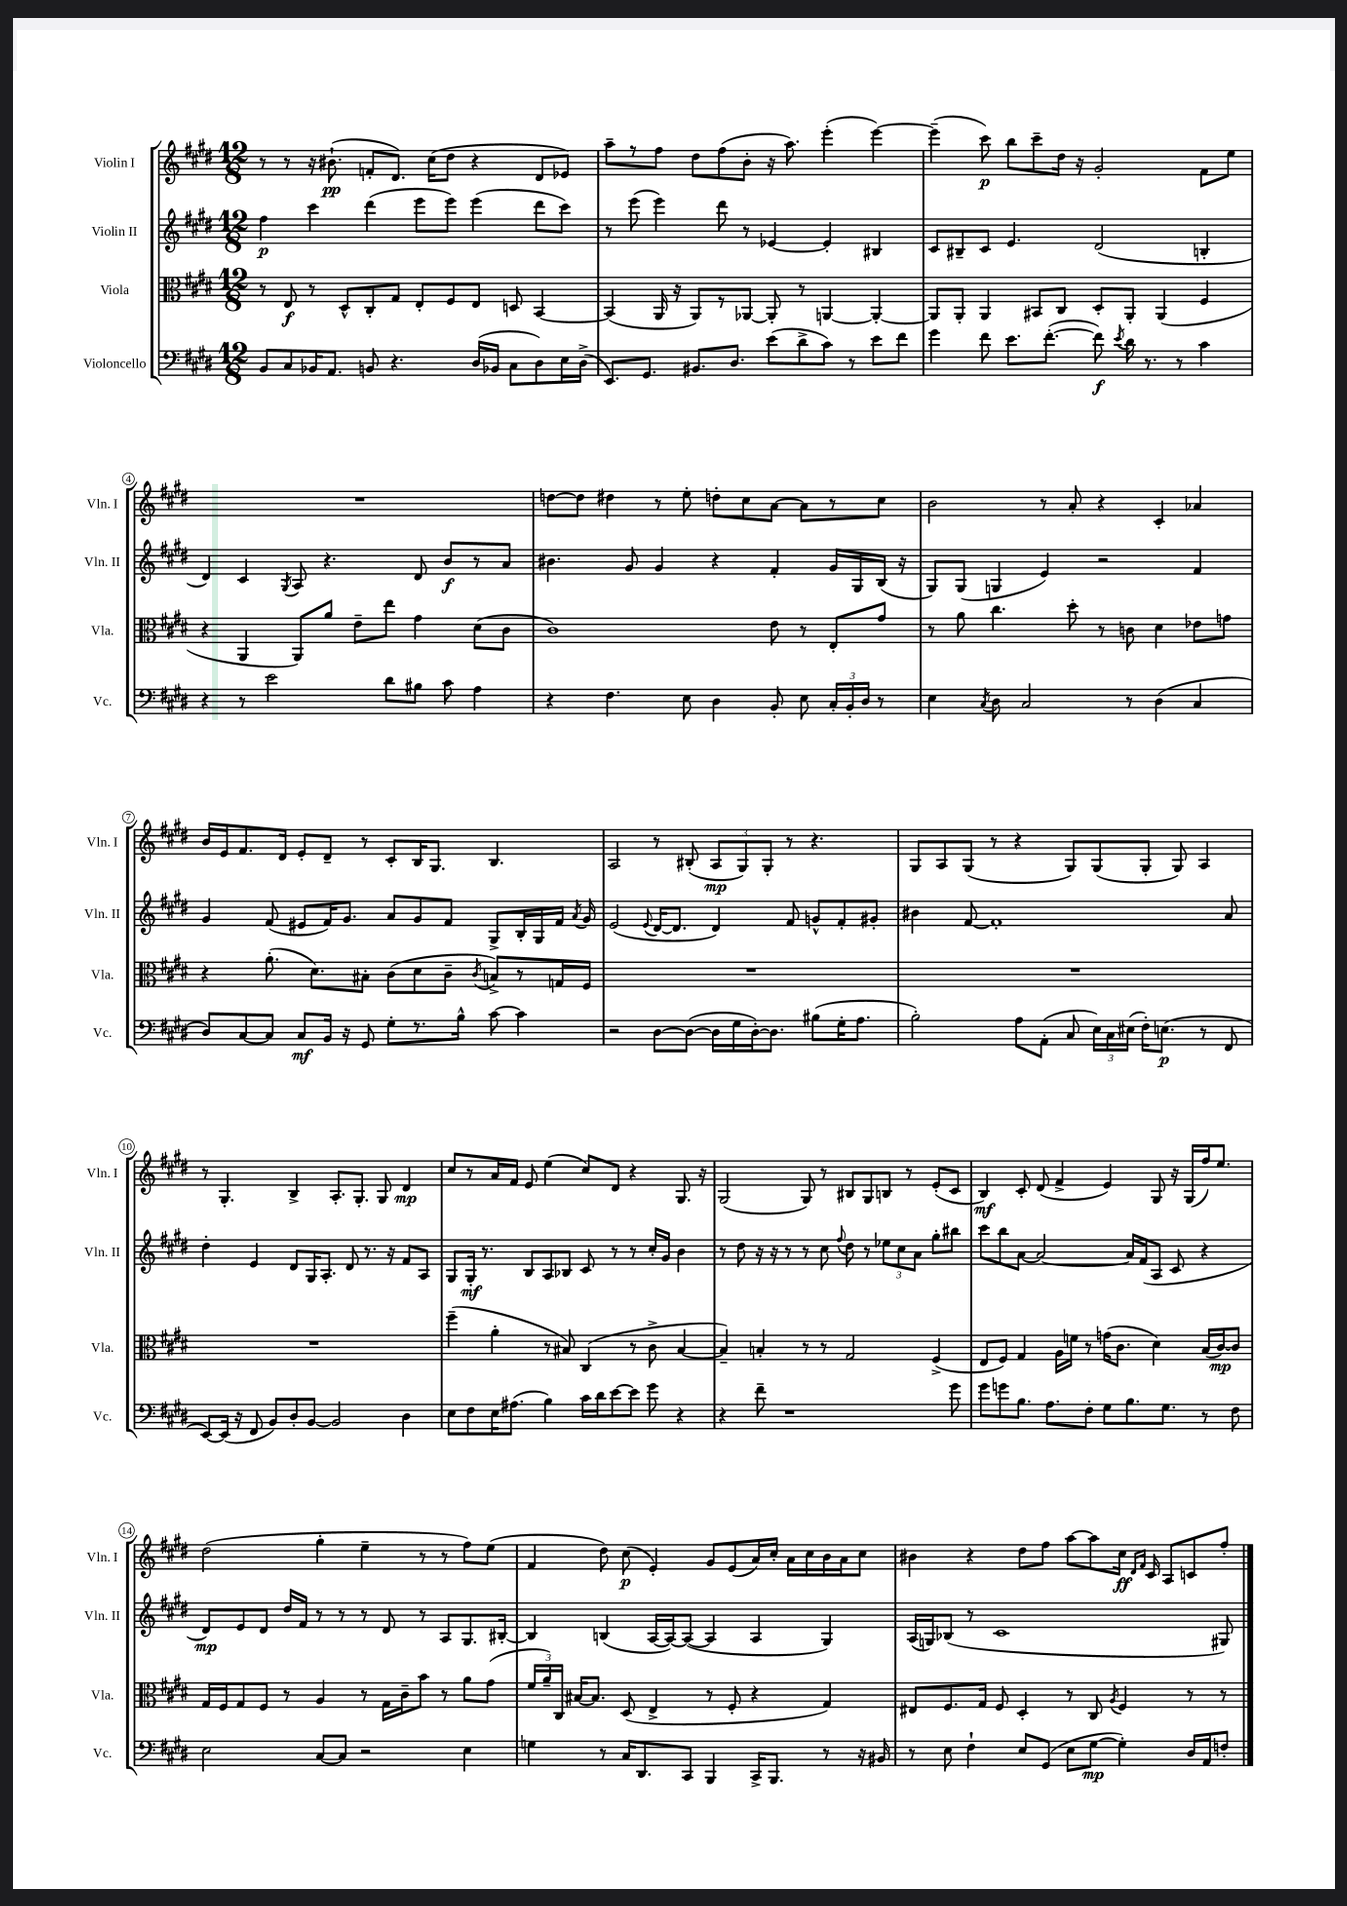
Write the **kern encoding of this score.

**kern	**kern	**kern	**kern
*staff4	*staff3	*staff2	*staff1
*clefF4	*clefC3	*clefG2	*clefG2
*k[f#c#g#d#]	*k[f#c#g#d#]	*k[f#c#g#d#]	*k[f#c#g#d#]
*M12/8	*M12/8	*M12/8	*M12/8
8BB/L	8r	4ff#\	8r
8C#/	8E/	.	8r
16BB-/K	8r	4ccc#\	16r
8.AA/J	.	.	(8.b#`\
.	8D#^^/L	.	.
8BB/	8C#'/	(4ddd#\	8f'/L
4.r	8G#/J	.	8.d#/J)
.	8E'/L	8eee\L	.
.	.	.	(16cc#\LK
.	8F#/	8eee\J)	8dd#\J
(16D#/LL	8E/J	(4eee\	4r
16BB-/JJ	.	.	.
8C#\L	8D/	.	.
8D#\)	[4BB/	8ddd#\L	8d#/L
16E\L	.	8ccc#\J)	8e-/J)
(16D#^\JJ	.	.	.
=	=	=	=
8.EE/L)	(4BB/]	8r	8aa~\L
.	.	(8eee\	8r
8.GG#/J	.	.	.
.	16AA/	4eee\)	8ff#\J
.	16r	.	.
8.BB#/L	8AA/L)	.	8dd#\L
.	8r	8ddd#\	(8ff#\
8.D#/J	.	.	.
.	[8AA-/J	8r	8b'\J
(8e\L	8AA-'/]	[4e-/	16r
.	.	.	8.aa\)
8d#^\	8r	.	.
8c#\J)	[4AA/	4e-'/]	(4eee'\
8r	.	.	.
8e\L	4AA'/_	4B#/	[4eee\)
8f#\J	.	.	.
=	=	=	=
4g#\	8AA/]L	8c#/L	(4eee~\]
.	8AA'/J	8B#~/	.
8f#\	4AA/	8c#/J	8ccc#\)
8.e\L	.	4.e/	8bb\L
.	8BB#/L	.	8ccc#~\
([8.f#'\J	.	.	.
.	8C#/J	.	16dd#\Jk
.	.	.	16r
8f#\])	8D#'/L	(2d#/	2g#'/
8qe/	.	.	.
16d#\	8AA'/J	.	.
8.r	.	.	.
.	(4AA/	.	.
8r	.	.	.
4c#\	4F#/	4B'/	8f#\L
.	.	.	8ee\J
=	=	=	=
4r	4r	4d#/)	1.r
8r	4AA/	4c#/	.
2e\	.	.	.
.	.	8qG#/	.
.	8AA/L)	8A/	.
.	8a/J	4.r	.
.	8e~\L	.	.
8d#\L	8ee\J	.	.
8B#\J	4g#\	8d#/	.
8c#\	.	8b/L	.
4A\	(8d#\L	8r	.
.	8c#\J	8a/J	.
=	=	=	=
4r	1c#)	4.b#\	[8dd\L
.	.	.	8dd\]J
4.F#\	.	.	4dd#\
.	.	8g#/	.
.	.	4g#/	8r
8E\	.	.	8ee'\
4D#\	.	4r	8dd'\L
.	.	.	8cc#\
8BB'/	8e\	4f#'/	[8a\J
8E\	8r	.	8a\]L
24C#'/LL	8E'/L	16g#/LL	8r
24BB'/	.	.	.
.	.	16G#/	.
24D#/JJ	.	.	.
8r	8g#/J	(16B/JJ	8cc#\J
.	.	16r	.
=	=	=	=
4E\	8r	8G#/L)	2b\
.	8a\	(8G#/J	.
8qC#/	.	.	.
8D#\	4.cc#\	4G/	.
2C#/	.	.	.
.	.	4e/)	8r
.	8dd#'\	.	8a'/
.	8r	2r	4r
8r	8c\	.	.
(4D#\	4d#\	.	4c#'/
4C#/	8e-\L	4f#/	4a-/
.	8g\J	.	.
=	=	=	=
8D#/L)	4r	4g#/	16b/LL
.	.	.	16e/J
[8C#/	.	.	8.f#/
8C#/]J	(8.a'\	(8f#/	.
.	.	.	16d#/Jk
8C#/L	.	8e#/L	8e'/L
.	8.d#\L)	.	.
16BB/Jk	.	16f#/K)	8d#~/J
16r	.	8.g#/J	.
8GG#/	8B#'\J	.	8r
8G#'\L	(8c#\L	8a/L	8c#'/L
8.r	8d#\	8g#/	16B/K
.	.	.	8.G#/J
.	8c#~\J	8f#/J	.
16B^^\Jk	.	.	.
.	8qc#/	.	.
[8c#\	8B^/L)	8G#^/L	4.B/
4c#\]	8r	16B'/L	.
.	.	16G#/	.
.	16G/L	16f#/JJ	.
.	.	8qa/	.
.	16F#/JJ	16g#/	.
=	=	=	=
2r	1.r	(2e/	2A/
.	.	8qqe/	.
[8D#\L	.	[16d#/LK	8r
.	.	8.d#/]J	.
(8D#\_J	.	.	(8B#'/
16D#\]LL	.	4d#/)	12A/L
16G#\	.	.	.
.	.	.	12G#/)
[16D#'\J)	.	.	.
.	.	.	12G#'/J
8.D#\]J	.	.	.
.	.	8f#/	8r
(8B#\L	.	8g^^/L	4.r
16G#'\K	.	8f#'/	.
8.A\J	.	.	.
.	.	8g#'/J	.
=	=	=	=
2B'\)	1.r	4b#\	8G#/L
.	.	.	8A/
.	.	[8f#/	(8G#/J
.	.	1f#']	8r
8A\L	.	.	4r
(8AA'\J	.	.	.
8C#/	.	.	8G#/L)
24E\LL)	.	.	(8G#/
24C#\	.	.	.
(24E#\JJ	.	.	.
16F#'\LK)	.	.	8G#'/J
(8.E\J	.	.	.
.	.	.	8G#/)
8r	.	.	4A/
8FF#/	.	8a/	.
=	=	=	=
[8EE/L)	1.r	4dd#'\	8r
(16EE/]Jk	.	.	4.G#'/
16r	.	.	.
8FF#/	.	4e/	.
8BB/L)	.	.	.
8D#'/	.	8d#/L	4B^/
[8BB/J	.	16G#/K	.
.	.	8.A'/J	.
2BB/]	.	.	8.A'/L
.	.	8d#/	.
.	.	.	8.G#'/J
.	.	8.r	.
.	.	.	8G#/
.	.	16r	.
4D#\	.	8f#/L	4d#/
.	.	8A/J	.
=	=	=	=
8E\L	(4ff#~\	8G#/L	8cc#/L
8F#\	.	16G#'/Jk	8r
.	.	8.r	.
16E\K	4a'\	.	16a/L
(8.A#\J	.	.	16f#/JJ
.	.	8B/L	8e/
4B\)	8r	8A/	(4ee\
.	8B#/)	8B-/J	.
16c#\LL	(4C#/	8c#/	8cc#/L)
16d#\J	.	.	.
[8e\	.	8r	8d#/J
8e\]J	8r	8r	4r
8g#\	8c#^\	16cc#'/LL	.
.	.	16g#/JJ	.
4r	[4B#/	4b\	8.G#/
.	.	.	16r
=	=	=	=
4r	4B#~/])	8r	(2G#/
.	.	8dd#\	.
8f#~\	4B'/	16r	.
.	.	16r	.
1r	.	8r	.
.	8r	8r	8G#/)
.	8r	8cc#\	8r
.	.	8qqff#/	.
.	2G#/	8dd#\	8B#/L
.	.	8r	8G#/
.	.	12ee-\L	8B/J
.	.	12cc#\	.
.	.	.	8r
.	.	12a\J	.
.	(4F#^/	8gg#'\L	(8e'/L
8g#\	.	8bb#\J	8c#/J
=	=	=	=
8g#\L	8E/L	8ccc#\L	4B/)
8g\	8F#/J)	8bb\	.
8.B\J	4G#/	[8a\J	8c#'/
.	.	2a/_	(8d#/
8.A\L	.	.	.
.	16A\LL	.	4f#^/
.	16f\JJ	.	.
8F#'\J	8r	.	.
8G#\L	(16g\LK	.	4e/)
.	8.c#\J	.	.
8.B\	.	16a/]LL	.
.	.	(16f#/J	.
.	4d#\)	8A/J	8G#/
8.G#\J	.	.	.
.	.	8c#/	16r
.	.	.	(16G#/LL
8r	(16B/LL	4r	16ff#/J)
.	[16c#/J)	.	8.ee/J
8F#\	8c#/]J	.	.
=	=	=	=
2E\	16G#/LL	8d#/L)	(2dd#\
.	16F#/J	.	.
.	8G#/	8e/	.
.	8F#/J	8d#/J	.
.	8r	16dd#/LL	.
.	.	16f#/JJ	.
[8C#/L	4A/	8r	4gg#'\
8C#/]J	.	8r	.
2r	8r	8r	4ee~\
.	16G#\LL	8d#/	.
.	16c#~\J	.	.
.	8b\J	8r	8r
.	8r	8A/L	8r
4E\	8a\L	8.G#/	8ff#\L)
.	(8g#\J	.	(8ee\J
.	.	[16B#'/Jk	.
=	=	=	=
4G\	24f#/LL	4B#/]	4f#/
.	24a~/)	.	.
.	24C#/JJ	.	.
.	[16B#/LK	.	.
.	8.B#/]J	.	.
8r	.	(4B/	8dd#\)
16C#/LK	(8D#/	.	(8cc#\
8.DD#/	.	.	.
.	4E^/	[16A/LL	4e'/)
.	.	16A/_J)	.
8CC#/J	.	(8A/_J	.
4BBB/	8r	4A/]	8g#/L
.	8F#'/	.	(8e/
16CC#^/LK	4r	4A/	16a/L)
8.BBB/J	.	.	16cc#'/JJ
.	.	.	16a\LL
.	.	.	16cc#\
8r	4G#/)	4G#/)	16b\
.	.	.	16a\J
16r	.	.	8cc#\J
16BB#/	.	.	.
=	=	=	=
8r	8E#/L	(16A/LL	4b#\
.	.	16G/J)	.
8E\	8.F#/	(8B-/J	.
4F#`\	.	8r	4r
.	16G#/Jk	.	.
.	8F#/	1c#	.
8E/L	4D#'/	.	8dd#\L
(8GG#/J	.	.	8ff#\J
8E\L	8r	.	[8aa\L
[8G#\J	8C#/	.	8aa\]
.	8qA/	.	.
4G#'\])	4F#/	.	16cc#\Jk
.	.	.	16qqd#/LL
.	.	.	16qqf#/JJ
.	.	.	16c#/
.	.	.	8A/L
16D#/LL	8r	.	8c/
16AA/J	.	.	.
8F'/J	8r	8G#/)	8ff#'/J
==	==	==	==
*-	*-	*-	*-
